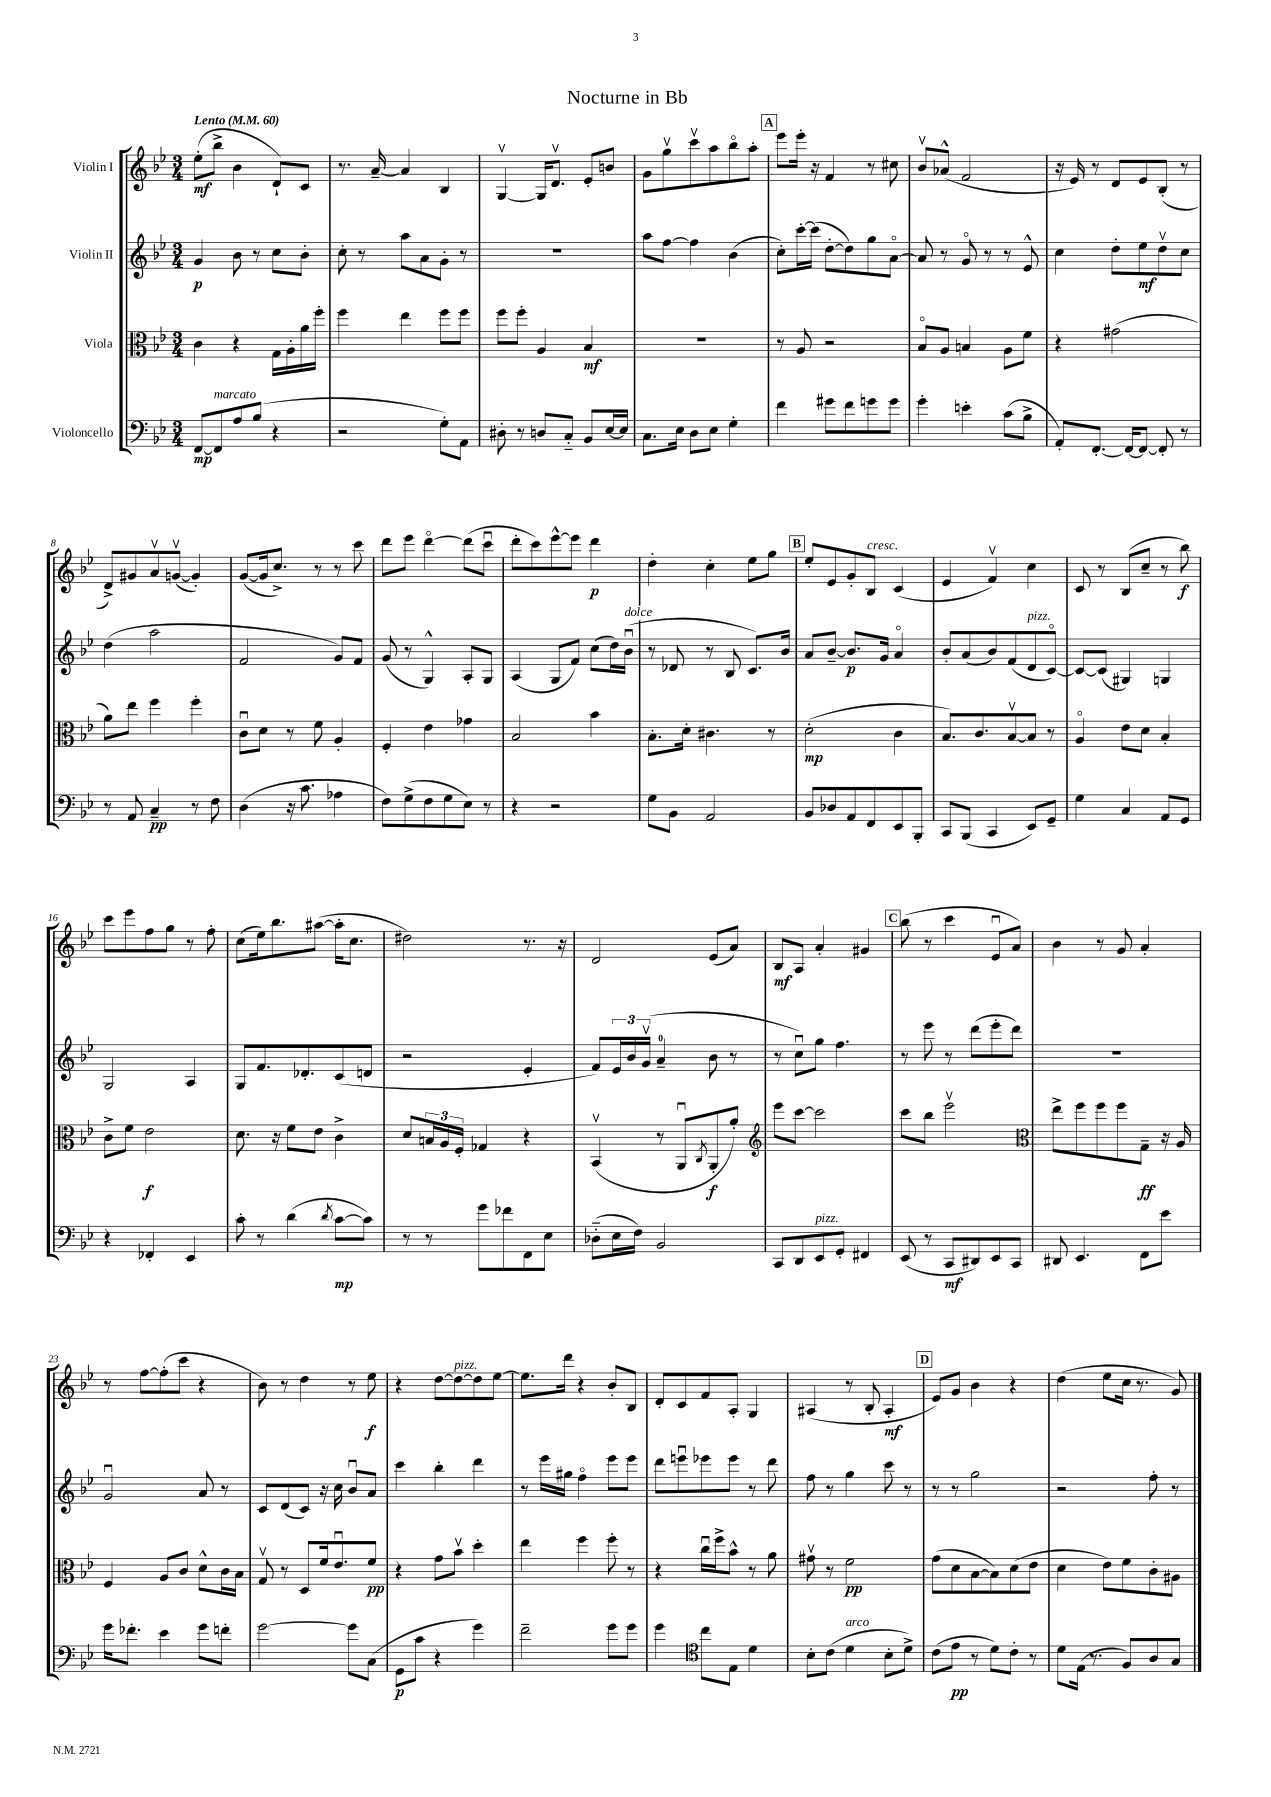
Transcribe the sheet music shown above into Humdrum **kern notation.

**kern	**kern	**kern	**kern
*staff4	*staff3	*staff2	*staff1
*clefF4	*clefC3	*clefG2	*clefG2
*k[b-e-]	*k[b-e-]	*k[b-e-]	*k[b-e-]
*M3/4	*M3/4	*M3/4	*M3/4
*MM60	*MM60	*MM60	*MM60
[8FF	4c	4g	(8ee-'
8FF]	.	.	8bb-^
8A	4r	8b-	4b-
(8B-	.	8r	.
4r	16G	8cc	8d`)
.	16A'	.	.
.	16a	8b-'	8c
.	16ff'	.	.
=	=	=	=
2r	4ff	8cc'	8.r
.	.	8r	.
.	.	.	[16a~
.	4ee-	8aa	4a]
.	.	8a	.
8G')	8ff	8g'	4B-
8AA	8ff	8r	.
=	=	=	=
8D#'	8ff	2.r	[4Gv
8r	8ff'	.	.
8D	4A	.	16G]
.	.	.	8.dv
8C'~	.	.	.
8BB-	4B-	.	8e-'
[16E-	.	.	8b
16E-]	.	.	.
=	=	=	=
8.C	2.r	8aa	8g
.	.	[8ff	8ggv
16E-	.	.	.
8D	.	4ff]	8cccv
8E-	.	.	8aa
4G'	.	(4b-	8bb-o
.	.	.	8aa'
=	=	=	=
4f	8r	8cc')	8eee-
.	8A	[16ccc'	16eee-'
.	.	(16ccc]	16r
8g#	2r	[8dd'	4f
8f	.	8dd])	.
8g	.	8gg	8r
8g	.	[8ao	8cc#
=	=	=	=
4g'	8B-o	8a]	8b-v
.	8A	8r	(8a-^^
4e'	4B	8go	2f
.	.	8r	.
(8c	8A	8r	.
8B-^	8f	8e-^^	.
=	=	=	=
8AA')	4r	4cc	16r
.	.	.	16e-)
[8.FF'	.	.	8r
.	(2g#	8dd'	8d
16FF_	.	.	.
8FF_	.	8ee-	8e-
8FF']	.	8ddv	(8B-'
8r	.	8cc	8r
=	=	=	=
8r	8a)	(4dd	8d^)
8AA	8ee-	.	8g#
4C~	4ff	2aa	8av
.	.	.	([8gv
8r	4ff'	.	4g'])
8F	.	.	.
=	=	=	=
(4D	8cu	2f	([8g
.	8d	.	16g]
.	.	.	8.cc^)
16r	8r	.	.
8.c	.	.	.
.	8f	.	8r
4A-	4A'	8g)	8r
.	.	8f	8ccc
=	=	=	=
8F)	4F'	(8g	8ddd
(8G^	.	8r	8eee-
8F	4e-	4G^^)	[4dddo
8G	.	.	.
8E-)	4g-	8A'	(8ddd]
8r	.	8G	8cccu
=	=	=	=
4r	2B-	(4A	8ddd'
.	.	.	8ccc)
2r	.	8G	[8eee-^^
.	.	8f)	8eee-]
.	4b-	(8cc	4ddd
.	.	16dd)	.
.	.	(16b-u	.
=	=	=	=
8G	8.B-'	8r	4dd'
8BB-	.	8d-	.
.	16d'	.	.
2AA	4.c#	8r	4cc'
.	.	8B-	.
.	.	8.c)	8ee-
.	8r	.	8gg
.	.	16b-	.
=	=	=	=
8BB-	(2d'	8a	8ee-'
8D-	.	[8b-~	8e-
8AA	.	8.b-]	8g'
8FF	.	.	8B-
.	.	16g	.
8EE-	4c	4ao	(4c
8BBB-'	.	.	.
=	=	=	=
8CC	8.B-)	8b-'	4e-
(8BBB-	.	(8a	.
.	8.c	.	.
4CC	.	8b-)	4fv)
.	[8B-v	(8f	.
8EE-)	8B-]	8d	4cc
8GG~	8r	[8co)	.
=	=	=	=
4G	4Ao	8c_	8c
.	.	(8c]	8r
4C	8e-	4G#)	(8B-
.	8d	.	8cc~
8AA	4B-'	4G	8r
8GG	.	.	8bb-)
=	=	=	=
4r	8c^	2G	8ccc
.	8f	.	8eee-
4FF-'	2e-	.	8ff
.	.	.	8gg
4EE-	.	4A	8r
.	.	.	8ff'
=	=	=	=
8c'	8.d	8G	(8cc
8r	.	8.f	16ee-)
.	16r	.	8.bb-
(4d	8f	.	.
.	.	8.d-'	.
.	8e-	.	([8aa#
8qd	.	.	.
[8c	4c^	(8c	16aa#']
.	.	.	8.cc
8c])	.	8d	.
=	=	=	=
8r	8d	2r	2dd#)
8r	24B	.	.
.	24A	.	.
.	24F'	.	.
8g	4G-	.	.
8f-	.	.	.
8FF	4r	4e-'	8.r
8E-	.	.	.
.	.	.	16r
=	=	=	=
(8D-'~	(4BB-v	8f)	2d
16E-	.	24e-	.
.	.	24b-	.
16F)	.	.	.
.	.	(24gv	.
2BB-	8r	4a~	.
.	8AAu	.	.
.	8qC	.	.
.	8AA'	8b-	(8e-
.	8a')	8r	8a)
=	=	=	=
*	*clefG2	*	*
8CC	8eee-	8r	8B-
8DD	[8ccc	8ccu)	8A
8EE-	2ccc]	8gg	4a'
8GG'	.	4.ff	.
4FF#	.	.	4g#
=	=	=	=
(8EE-	8ccc	8r	(8bb-
8r	8bb-	8eee-	8r
8CC	2eee-v	8r	4ccc
8DD#)	.	(8ddd	.
8EE-	.	8eee-'	8e-u
8CC	.	8ddd)	8a)
=	=	=	=
*	*clefC3	*	*
8DD#	8ee-^	2.r	4b-
4.EE-	8ff	.	.
.	8ff	.	8r
.	8ff	.	8g
8FF	8G~	.	4a'
8e-	16r	.	.
.	16A	.	.
=	=	=	=
16g	4F	2gu	8r
8.f-'	.	.	.
.	.	.	[8ff
4e-	8A	.	(8ff']
.	8c	.	8ccc
8g	8d^^	8a	4r
8f'	16c	8r	.
.	16B-	.	.
=	=	=	=
[2g	8Gv	8c	8b-)
.	8r	(8d	8r
.	8D	8c)	4dd
.	16f	16r	.
.	8.e-u	16cc	.
8g]	.	8b-u	8r
(8C	8f	8a	8ee-
=	=	=	=
8GG	4r	4ccc	4r
8c	.	.	.
4r	8g	4bb-'	[8dd
.	8b-v	.	8dd_
4g)	4dd'	4ddd	8dd]
.	.	.	[8ee-
=	=	=	=
2f~	4ee-	8r	8.ee-]
.	.	16eee-	.
.	.	16gg#	16ddd
.	4ff	4ffo	4r
8g	8ff'	8eee-	8b-'
8g	8r	8eee-	8B-
=	=	=	=
4g	4r	8ddd	8d'
.	.	8eeeu	8c
*clefC4	*	*	*
8cc	16ccu	8eee-	8f
.	16ff^	.	.
8E-	8b-^^	8eee-	8A'
4d	8r	8r	4G
.	8a	8ddd	.
=	=	=	=
8B-'	8g#v	8ff	(4A#
(8c	8r	8r	.
4d	2f	4gg	8r
.	.	.	8B-'
8B-'	.	8ccc	4A#'
8d^)	.	8r	.
=	=	=	=
(8c	(8g	8r	8e-)
8e-	8d	8r	8g
8r	[8B-	2gg	4b-
8d)	8B-])	.	.
8c'	(8d	.	4r
8r	8e-	.	.
=	=	=	=
8d	4d	2r	(4dd
(16E-	.	.	.
8.r	.	.	.
.	8e-)	.	8ee-
8F)	8f	.	16cc
.	.	.	8.r
8A	8c'	8ff'	.
8G	8A#	8r	8g)
==	==	==	==
*-	*-	*-	*-
